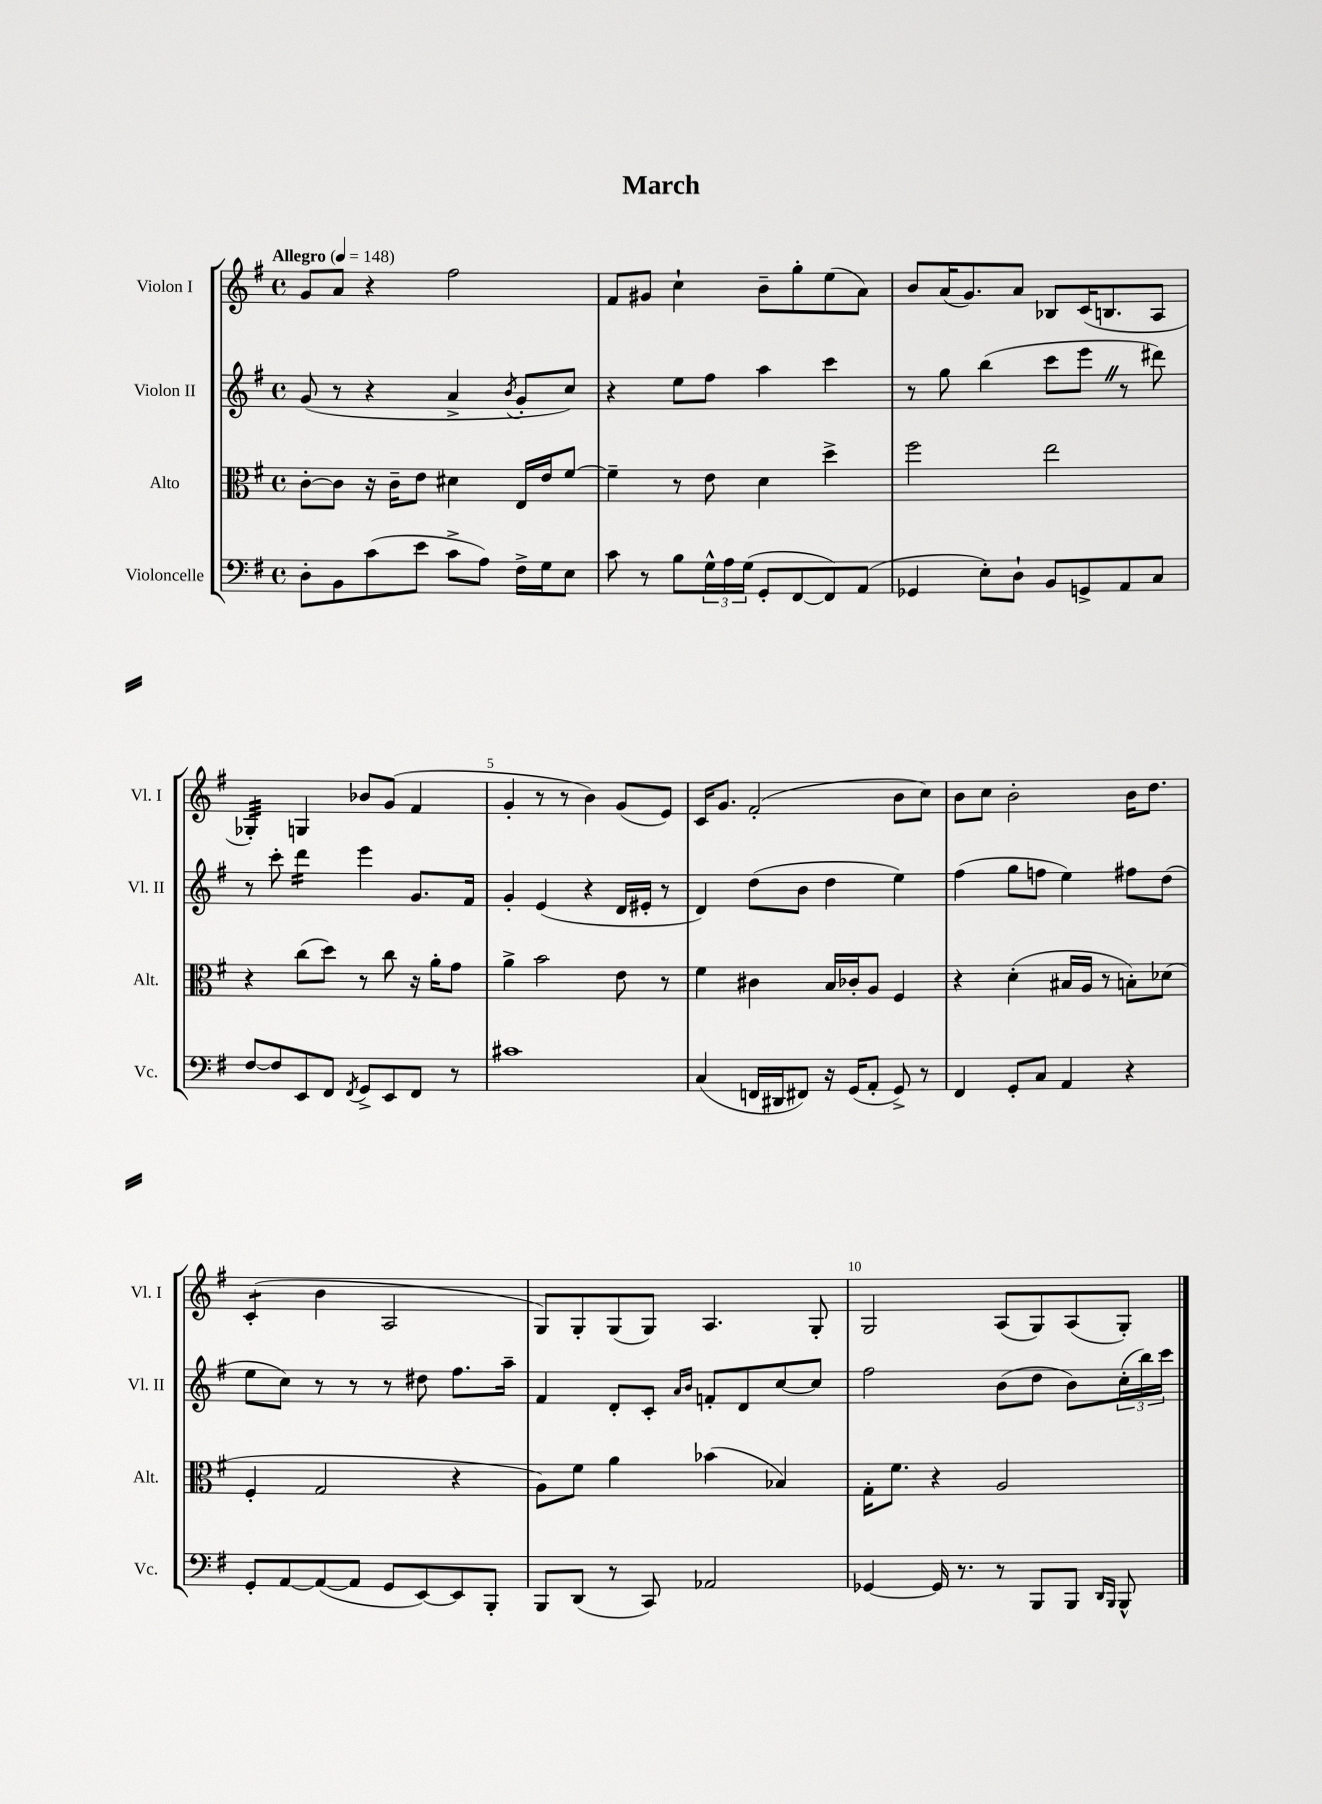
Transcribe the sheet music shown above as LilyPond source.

\header { title = "March" }
<<
\new StaffGroup <<
\new Staff = "s0" \with { instrumentName = "Violon I" shortInstrumentName = "Vl. I" } {
    \clef treble \key g \major \defaultTimeSignature \time 4/4 \tempo "Allegro" 4 = 148
    g'8 a'8 r4 fis''2 |
    fis'8 gis'8 c''4-! b'8-- g''8-. e''8( a'8) |
    b'8 a'16( g'8.) a'8 bes8 c'16( b8. a8 |
    ges4:32-.) g4 bes'8 g'8( fis'4 |
    g'4-. r8 r8 b'4) g'8( e'8) |
    c'16 g'8. fis'2-.( b'8 c''8) |
    b'8 c''8 b'2-. b'16 d''8. |
    c'4:8-.( b'4 a2 |
    g8) g8-. g8( g8) a4. g8-. |
    g2 a8( g8) a8( g8-.) \bar "|." |
}
\new Staff = "s1" \with { instrumentName = "Violon II" shortInstrumentName = "Vl. II" } {
    \clef treble \key g \major \defaultTimeSignature \time 4/4
    g'8( r8 r4 a'4-> \acciaccatura { b'8 } g'8-. c''8) |
    r4 e''8 fis''8 a''4 c'''4 |
    r8 g''8 b''4( c'''8 e'''8 \once \override BreathingSign.text = \markup { \musicglyph "scripts.caesura.straight" } \breathe r8 dis'''8) |
    r8 c'''8-. d'''4:16 e'''4 g'8. fis'16 |
    g'4-. e'4( r4 d'16 eis'16-. r8 |
    d'4) d''8( b'8 d''4 e''4) |
    fis''4( g''8 f''8 e''4) fis''8 d''8( |
    e''8 c''8) r8 r8 r8 dis''8 fis''8. a''16-- |
    fis'4 d'8-. c'8-. \grace { a'16 b'16 } f'8-. d'8 c''8~ c''8 |
    fis''2 b'8( d''8 b'8) \tuplet 3/2 { c''16-.( b''16) c'''16 } \bar "|." |
}
\new Staff = "s2" \with { instrumentName = "Alto" shortInstrumentName = "Alt." } {
    \clef alto \key g \major \defaultTimeSignature \time 4/4
    c'8~-. c'8 r16 c'16-- e'8 dis'4 e16 e'16 fis'8~ |
    fis'4-- r8 e'8 d'4 d''4-> |
    fis''2 e''2 |
    r4 c''8( d''8) r8 c''8 r16 a'16-. g'8 |
    a'4-> b'2 e'8 r8 |
    fis'4 cis'4 b16 ces'16-. a8 fis4 |
    r4 d'4-.( bis16 a16 r8 b8-.) des'8( |
    fis4-. g2 r4 |
    a8) fis'8 a'4 bes'4( bes4) |
    g16-. fis'8. r4 a2 \bar "|." |
}
\new Staff = "s3" \with { instrumentName = "Violoncelle" shortInstrumentName = "Vc." } {
    \clef bass \key g \major \defaultTimeSignature \time 4/4
    d8-. b,8 c'8( e'8 c'8-> a8) fis16-> g16 e8 |
    c'8 r8 b8 \tuplet 3/2 { g16-^ a16 g16( } g,8-. fis,8~ fis,8) a,8( |
    ges,4 e8-.) d8-! b,8 g,8-> a,8 c8 |
    fis8~ fis8 e,8 fis,8 \acciaccatura { fis,8 } g,8-> e,8 fis,8 r8 |
    cis'1 |
    c4( f,16 dis,16 fis,8) r16 g,16( a,8-. g,8->) r8 |
    fis,4 g,8-. c8 a,4 r4 |
    g,8-. a,8~ a,8~( a,8 g,8 e,8~) e,8 b,,8-. |
    b,,8 d,8( r8 c,8) aes,2 |
    ges,4~ ges,16 r8. r8 b,,8 b,,8 \grace { d,16 b,,16 } b,,8-^ \bar "|." |
}
>>
>>
\layout { \context { \Score \override BarNumber.break-visibility = ##(#f #t #t) barNumberVisibility = #(every-nth-bar-number-visible 5) } }
